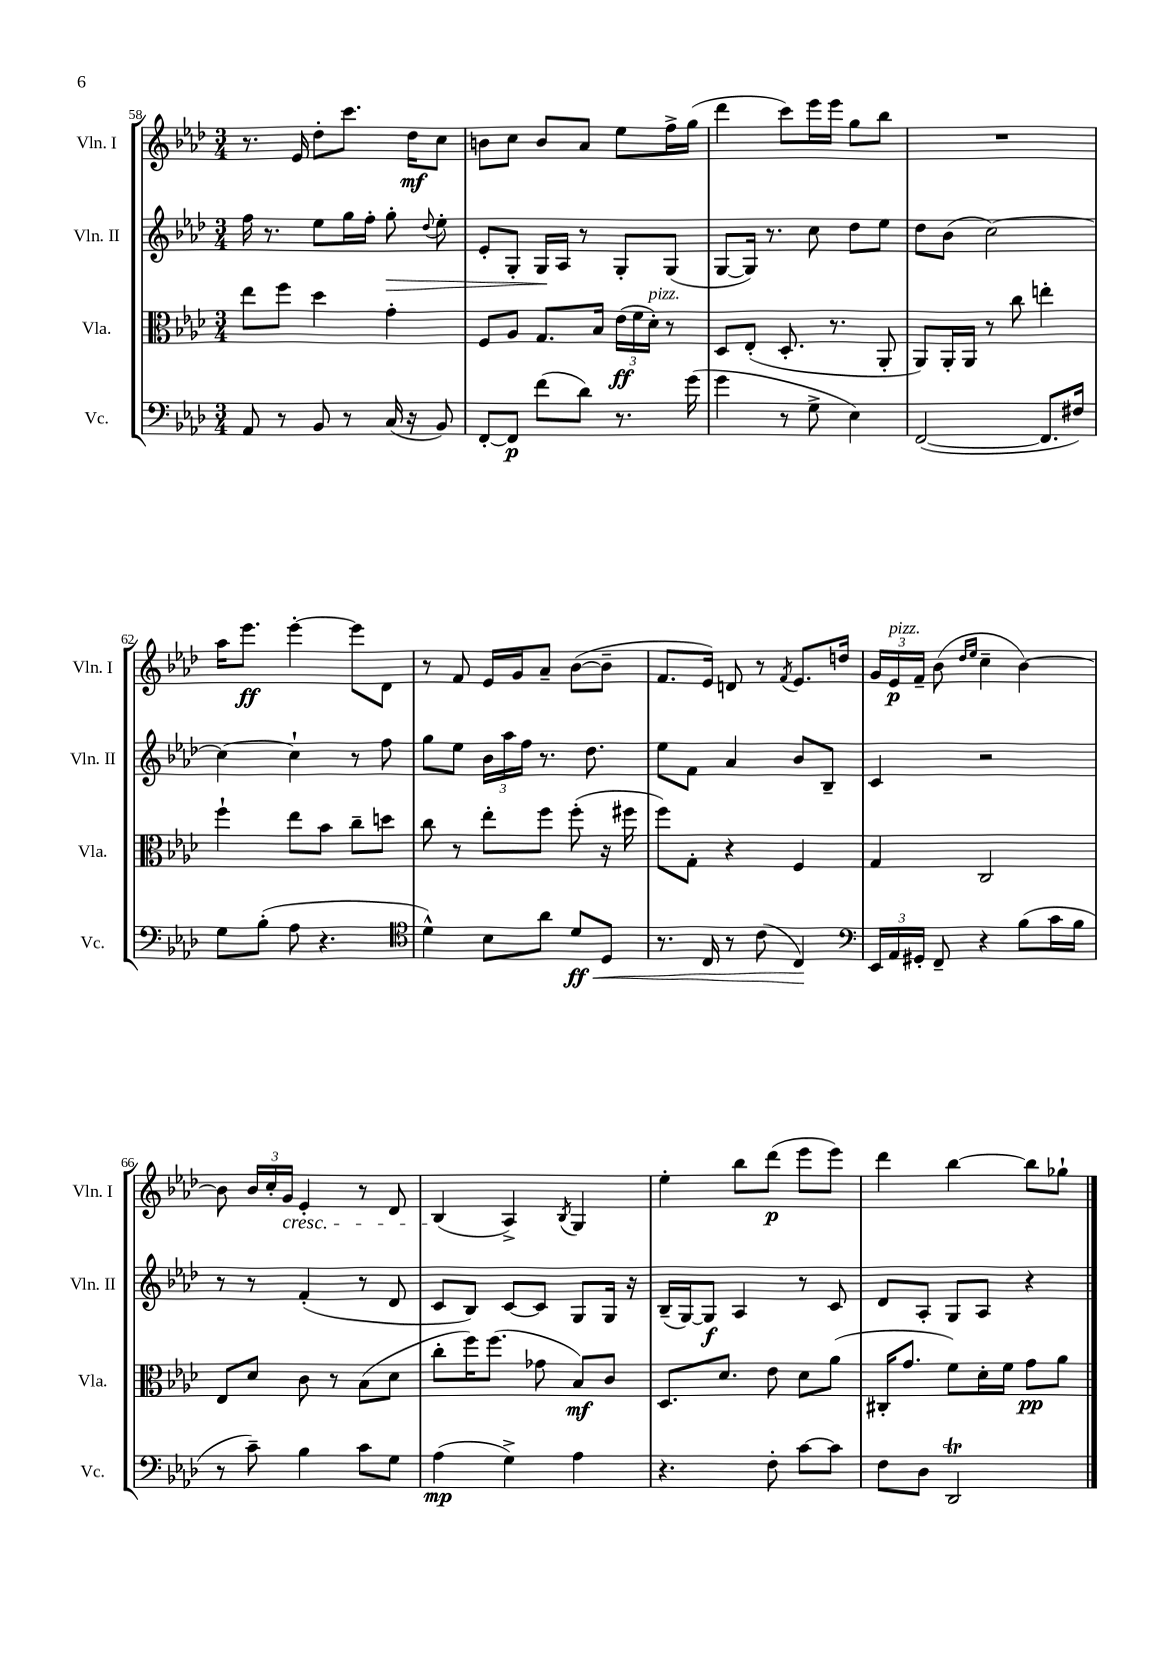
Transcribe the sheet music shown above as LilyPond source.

<<
\new StaffGroup <<
\new Staff = "s0" \with { instrumentName = "Vln. I" shortInstrumentName = "Vln. I" } {
    \clef treble \key aes \major \numericTimeSignature \time 3/4
    \autoBeamOff r8. ees'16 des''8[-. c'''8.] des''16[\mf c''8] |
    b'8[ c''8] b'8[ aes'8] ees''8[ f''16-> g''16]( |
    des'''4 c'''8[) ees'''16 ees'''16] g''8[ bes''8] |
    R2. |
    aes''16[ ees'''8.]\ff ees'''4~-. ees'''8[ des'8] |
    r8 f'8 ees'16[ g'16 aes'8]-- bes'8[~( bes'8]-- |
    f'8.[ ees'16]) d'8 r8 \acciaccatura { f'8 } ees'8.[ d''16] |
    \tuplet 3/2 { g'16[ ees'16\p^\markup { \italic "pizz." } f'16]-- } bes'8( \grace { des''16[ ees''16] } c''4-- bes'4~) |
    bes'8 \tuplet 3/2 { bes'16[ c''16-. g'16]\cresc } ees'4-. r8 des'8 |
    bes4\!( aes4->) \acciaccatura { bes8 } g4 |
    ees''4-. bes''8[ des'''8]\p( ees'''8[ ees'''8]) |
    des'''4 bes''4~ bes''8[ ges''8]-! \bar "|." |
}
\new Staff = "s1" \with { instrumentName = "Vln. II" shortInstrumentName = "Vln. II" } {
    \clef treble \key aes \major \numericTimeSignature \time 3/4
    \autoBeamOff f''16 r8. ees''8[ g''16 f''16]-. g''8-.\> \appoggiatura { des''8 } ees''8-. |
    ees'8[-. g8]-. g16[\! aes16] r8 g8[-. g8]( |
    g8[~ g16]) r8. c''8 des''8[ ees''8] |
    des''8[ bes'8]( c''2~) |
    c''4~ c''4-! r8 f''8 |
    g''8[ ees''8] \tuplet 3/2 { bes'16[ aes''16 f''16] } r8. des''8. |
    ees''8[ f'8] aes'4 bes'8[ bes8]-- |
    c'4 r2 |
    r8 r8 f'4-.( r8 des'8 |
    c'8[ bes8]) c'8[~ c'8] g8[ g16] r16 |
    bes16[--( g16~) g8]\f aes4 r8 c'8 |
    des'8[ aes8]-. g8[ aes8] r4 \bar "|." |
}
\new Staff = "s2" \with { instrumentName = "Vla." shortInstrumentName = "Vla." } {
    \clef alto \key aes \major \numericTimeSignature \time 3/4
    \autoBeamOff ees''8[ f''8] des''4 g'4-. |
    f8[ aes8] g8.[ bes16] \tuplet 3/2 { ees'16[\ff( f'16 des'16]-.^\markup { \italic "pizz." }) } r8 |
    des8[ ees8]-.( des8.-. r8. aes,8-. |
    aes,8[) aes,16-. aes,16] r8 c''8 e''4-. |
    f''4-! ees''8[ bes'8] c''8[-- d''8] |
    c''8 r8 ees''8[-. f''8] f''8-.( r16 fis''16 |
    f''8[) g8]-. r4 f4 |
    g4 c2 |
    ees8[ des'8] c'8 r8 bes8[( des'8] |
    c''8[-. f''16) f''8.]( ges'8 bes8[\mf) c'8] |
    des8.[ des'8.] ees'8 des'8[ aes'8]( |
    cis16[-. g'8.] f'8[) des'16-. f'16] g'8[\pp aes'8] \bar "|." |
}
\new Staff = "s3" \with { instrumentName = "Vc." shortInstrumentName = "Vc." } {
    \clef bass \key aes \major \numericTimeSignature \time 3/4
    \autoBeamOff aes,8 r8 bes,8 r8 c16( r16 bes,8) |
    f,8[~-. f,8]\p f'8[( des'8]) r8. g'16( |
    g'4 r8 g8-> ees4) |
    f,2~( f,8.[ fis16]) |
    g8[ bes8]-.( aes8 r4. |
    \clef tenor des'4-^) bes8[ aes'8] des'8[\ff\< des8] |
    r8. c16 r8 c'8( c4\!) |
    \clef bass \tuplet 3/2 { ees,16[ aes,16 gis,16]-. } f,8-- r4 bes8[( c'16 bes16] |
    r8 c'8--) bes4 c'8[ g8] |
    aes4\mp( g4->) aes4 |
    r4. f8-. c'8[~ c'8] |
    f8[ des8] des,2\trill \bar "|." |
}
>>
>>
\layout { \context { \Score currentBarNumber = #58 } }
